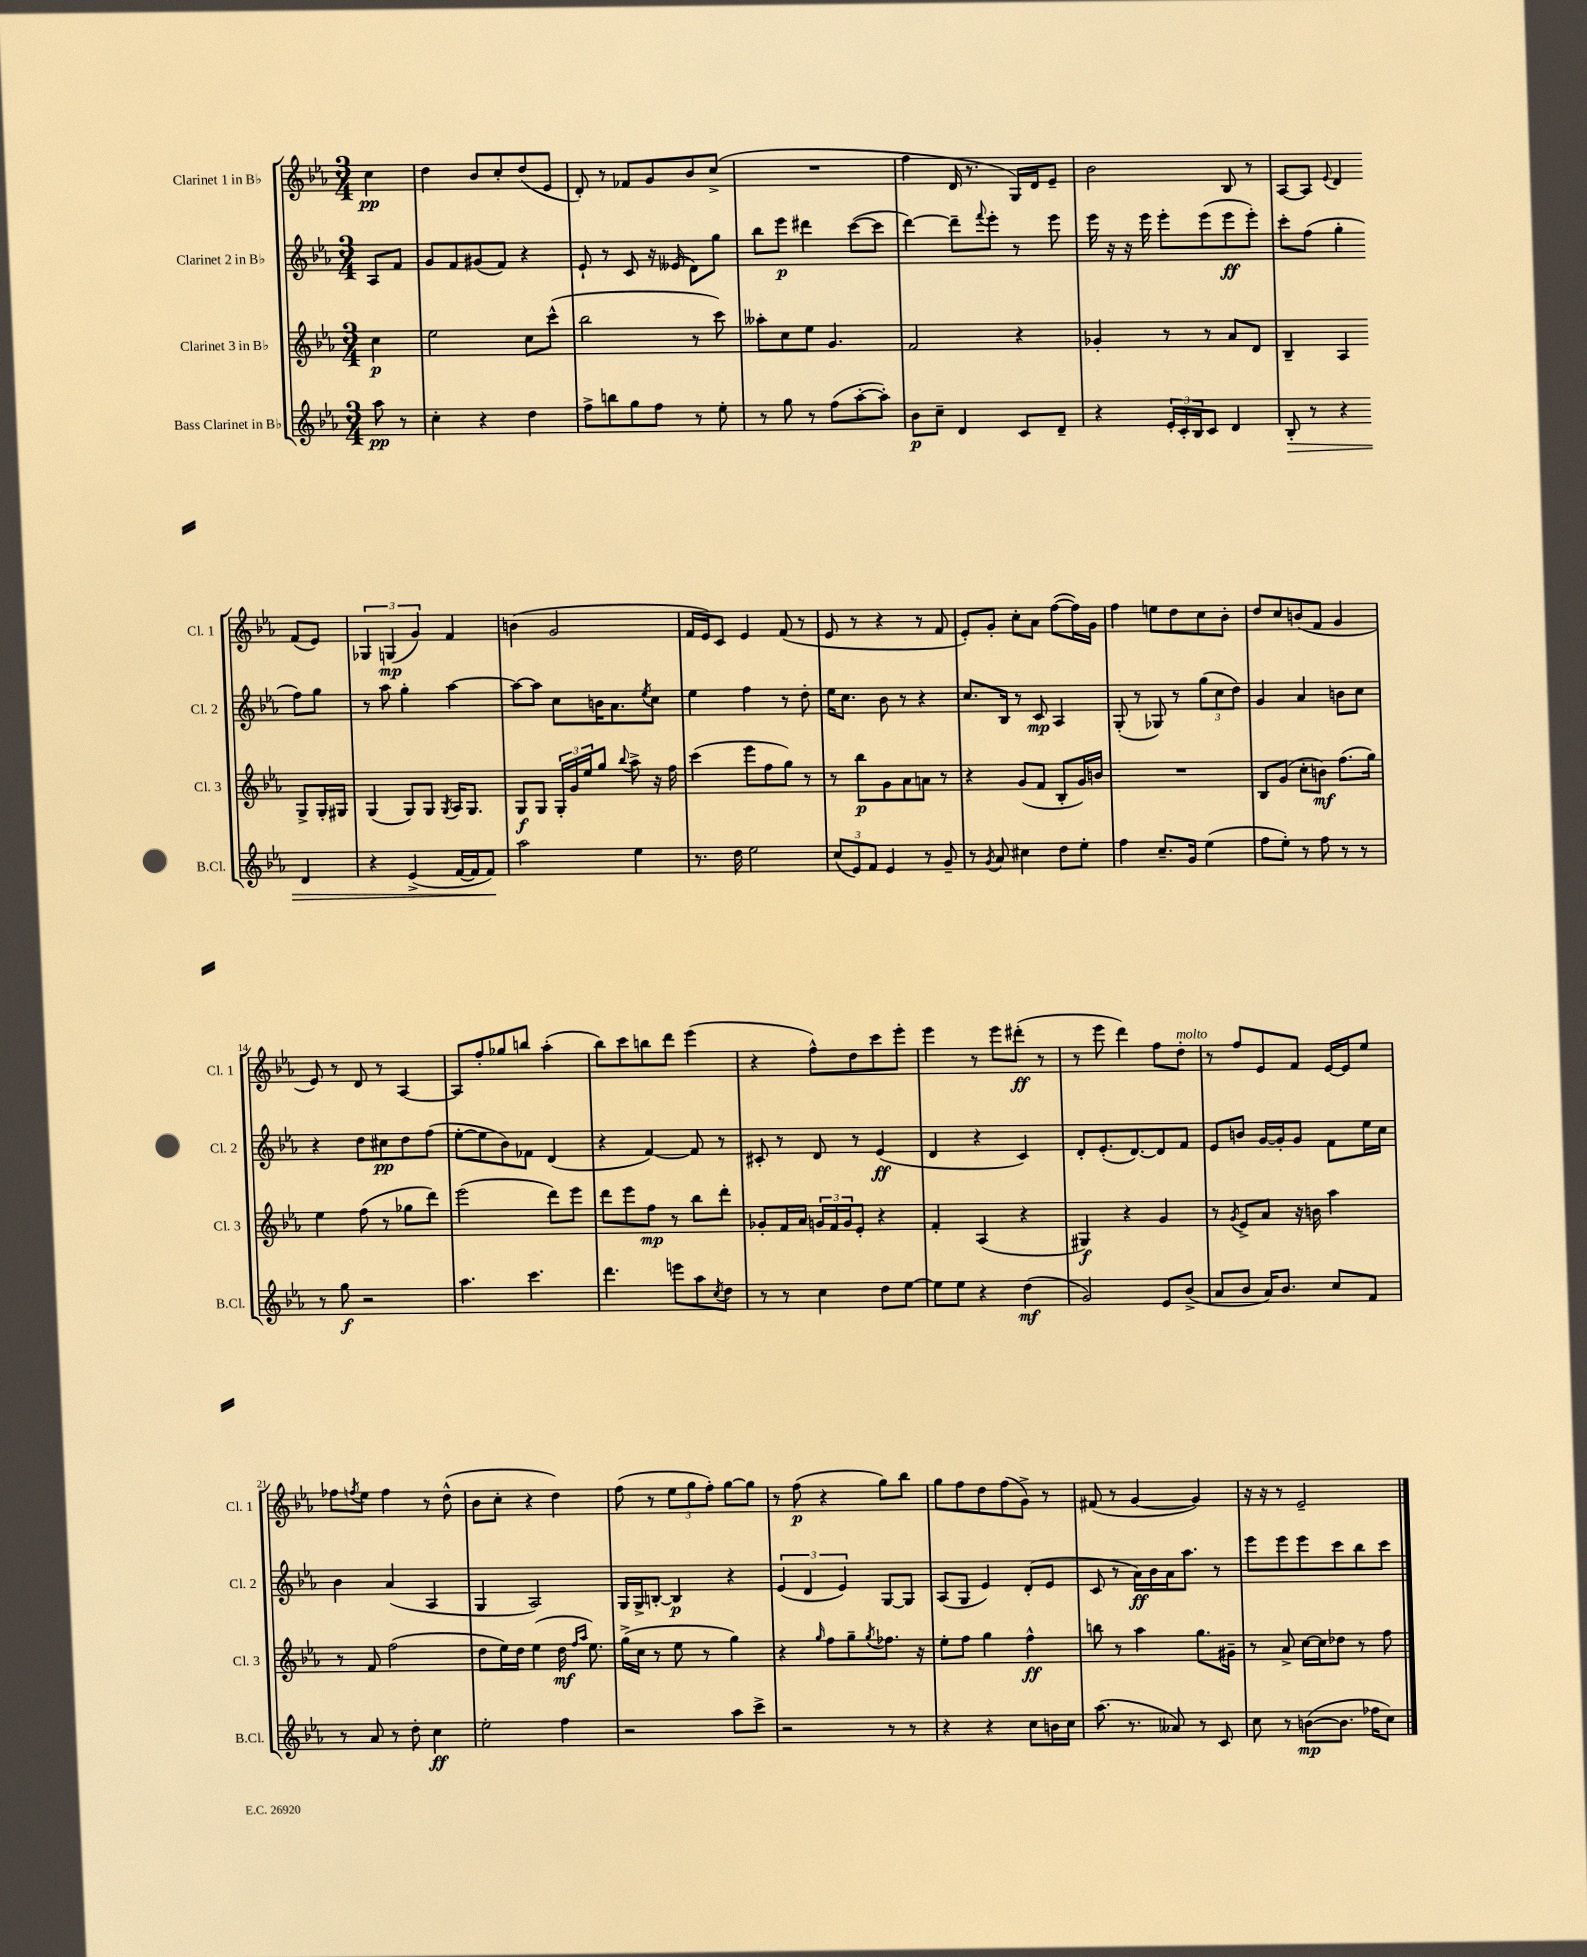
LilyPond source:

<<
\new StaffGroup <<
\new Staff = "s0" \with { instrumentName = "Clarinet 1 in Bb" shortInstrumentName = "Cl. 1" } {
    \clef treble \key ees \major \numericTimeSignature \time 3/4 \partial 4
    c''4\pp |
    d''4 bes'8 c''8-. d''8( ees'8 |
    d'8-.) r8 fes'8 g'8 bes'8 c''8->( |
    R2. |
    f''4 d'16 r8. g16) d'16 ees'8-- |
    bes'2 bes8 r8 |
    aes8~ aes8 \appoggiatura { ees'8 } d'4 f'8( ees'8) |
    \tuplet 3/2 { ges4 g4\mp( g'4) } f'4 |
    b'4( g'2 |
    f'16 ees'16) c'8 ees'4 f'8( r8 |
    ees'8 r8 r4 r8 f'8 |
    ees'8-.) g'8-. c''8-. aes'8 f''8~( f''16) g'16 |
    f''4 e''8 d''8 c''8 bes'8-. |
    d''8 c''8 b'8( f'8 g'4 |
    ees'8) r8 d'8 r8 aes4~ |
    aes8 f''8-. ges''8 b''8 aes''4-.( |
    bes''8) c'''8 b''8 d'''8 ees'''4( |
    r4 f''8-^) d''8 c'''8 ees'''8-. |
    ees'''4 r8 ees'''8 dis'''8-.\ff( r8 |
    r8 ees'''8 d'''4) f''8 d''8-.^\markup { \italic "molto" } |
    r8 f''8 ees'8 f'8 ees'16~ ees'16 ees''8 |
    fes''8 \acciaccatura { f''8 } ees''8 f''4 r8 d''8-^( |
    bes'8 c''8-. r4 d''4) |
    f''8( r8 \tuplet 3/2 { ees''8 g''8 f''8-.) } g''8~ g''8 |
    r8 f''8\p( r4 g''8) bes''8 |
    g''8 f''8 d''8 f''8( g'8->) r8 |
    fis'8( r8 g'4~ g'4) |
    r16 r16 r8 ees'2-- \bar "|." |
}
\new Staff = "s1" \with { instrumentName = "Clarinet 2 in Bb" shortInstrumentName = "Cl. 2" } {
    \clef treble \key ees \major \numericTimeSignature \time 3/4 \partial 4
    aes8 f'8 |
    g'8 f'8 gis'8( f'8) r4 |
    ees'8-! r8 c'8 r16 eeses'16( d'8) g''8 |
    bes''8 ees'''8\p dis'''4 c'''8~( c'''8 |
    d'''4~) d'''8-- \appoggiatura { f'''8 } ees'''8-. r8 ees'''8 |
    ees'''16 r16 r16 ees'''16 ees'''8-. ees'''8( ees'''8\ff ees'''8-.) |
    c'''8-. f''8( g''4-. f''8) g''8 |
    r8 aes''8 g''4-. aes''4~ |
    aes''8~ aes''8 c''8 b'16 aes'8. \acciaccatura { ees''8 } c''8 |
    ees''4 f''4 r8 d''8-. |
    ees''16 c''8. bes'8 r8 r4 |
    c''8. bes16 r8 c'8\mp aes4 |
    g8-.( r8 ges8) r8 \tuplet 3/2 { g''8( c''8 d''8) } |
    g'4 aes'4 b'8 c''8 |
    r4 d''8 cis''8\pp d''8 f''8( |
    ees''8~-. ees''8 bes'8) fes'8 d'4( |
    r4 f'4~) f'8 r8 |
    cis'8-. r8 d'8 r8 ees'4\ff( |
    d'4 r4 c'4) |
    d'8-. ees'8.-.( d'8.~) d'8 f'8 |
    ees'8 b'8 g'16~ g'16-. g'8 f'8 ees''16 c''16 |
    bes'4 aes'4( aes4 |
    g4 aes2) |
    g16 g16-> b8~-. b4\p r4 |
    \tuplet 3/2 { ees'4( d'4 ees'4) } g8~ g8 |
    aes8( g8 ees'4) d'8-.( ees'8 |
    c'8 r8 aes'16\ff) bes'16 aes'16 aes''8. r8 |
    ees'''8 ees'''8 ees'''8 c'''8 bes''8 c'''8 \bar "|." |
}
\new Staff = "s2" \with { instrumentName = "Clarinet 3 in Bb" shortInstrumentName = "Cl. 3" } {
    \clef treble \key ees \major \numericTimeSignature \time 3/4 \partial 4
    c''4\p |
    ees''2 c''8 c'''8-^( |
    bes''2 r8 c'''8) |
    aeses''8-. c''8 ees''8 g'4. |
    f'2 r4 |
    ges'4-. r8 r8 aes'8 d'8 |
    bes4-- aes4 g8-> g16-. gis16 |
    g4( g8) g8 \acciaccatura { g8 } aes16 g8. |
    g8\f g8 \tuplet 3/2 { g16-. g'16 ees''16 } g''8 \appoggiatura { bes''8 } aes''8-> r16 f''16 |
    c'''4( ees'''8 f''8 g''8) r8 |
    r8 bes''8\p g'8 aes'8 a'8 r8 |
    r4 g'8( f'8 bes8-. g'16) b'16 |
    R2. |
    bes8 g'8( c''8-. b'8\mf) f''8.( g''16) |
    ees''4 f''8( r8 ges''8 d'''8) |
    ees'''2( d'''8) ees'''8 |
    d'''8 ees'''8 f''8\mp r8 bes''8 d'''8-. |
    ges'8-. f'16 aes'16 \tuplet 3/2 { g'16 f'16 g'16 } ees'8-. r4 |
    f'4-. aes4( r4 |
    gis4\f) r4 g'4 |
    r8 \acciaccatura { g'8 } ees'8-> aes'8 r16 b'16 aes''4 |
    r8 f'8 f''2( |
    d''8 ees''16) d''16 ees''4( d''16\mf \grace { f''16 aes''16 } ees''8.) |
    g''16->( c''16 r8 ees''8 r8 g''4) |
    r4 \grace { g''16 } f''8 g''8-- \acciaccatura { g''8 } fes''8. r16 |
    ees''8-. f''8 g''4 f''4-^\ff |
    b''8 r8 aes''4 g''8. gis'16-- |
    r8 aes'8-> c''16~ c''16 des''8 r8 f''8 \bar "|." |
}
\new Staff = "s3" \with { instrumentName = "Bass Clarinet in Bb" shortInstrumentName = "B.Cl." } {
    \clef treble \key ees \major \numericTimeSignature \time 3/4 \partial 4
    aes''8\pp r8 |
    c''4-. r4 d''4 |
    f''8-> b''8 g''8 f''8 r8 ees''8-. |
    r8 g''8 r8 f''8( aes''8~-. aes''8-.) |
    bes'8\p c''8-- d'4 c'8 d'8-- |
    r4 \tuplet 3/2 { ees'16-. c'16-. bes16 } c'8 d'4 |
    bes8-.\> r8 r4 d'4 |
    r4 ees'4->( f'16~ f'16 f'8\!) |
    aes''2 ees''4 |
    r8. d''16 ees''2 |
    \tuplet 3/2 { c''8( ees'8) f'8 } ees'4 r8 g'8-- |
    r8 \acciaccatura { g'8 } aes'8 cis''4 d''8 ees''8-. |
    f''4 c''8.-- g'16 ees''4( |
    f''8 ees''8-.) r8 f''8 r8 r8 |
    r8 g''8\f r2 |
    aes''4. c'''4. |
    d'''4. e'''8 aes''8 \acciaccatura { c''8 } d''8 |
    r8 r8 c''4 d''8 ees''8~ |
    ees''8 ees''8 r4 d''4\mf( |
    g'2) ees'8 bes'8->( |
    aes'8 bes'8 aes'16) bes'8. c''8 f'8 |
    r8 aes'8 r8 d''8-. c''4\ff |
    ees''2-. f''4 |
    r2 aes''8 c'''8-> |
    r2 r8 r8 |
    r4 r4 c''8 b'16 c''16 |
    aes''8.( r8. aeses'8) r8 c'8 |
    c''8 r8 b'8~\mp( b'8. fes''16 c''8) \bar "|." |
}
>>
>>
